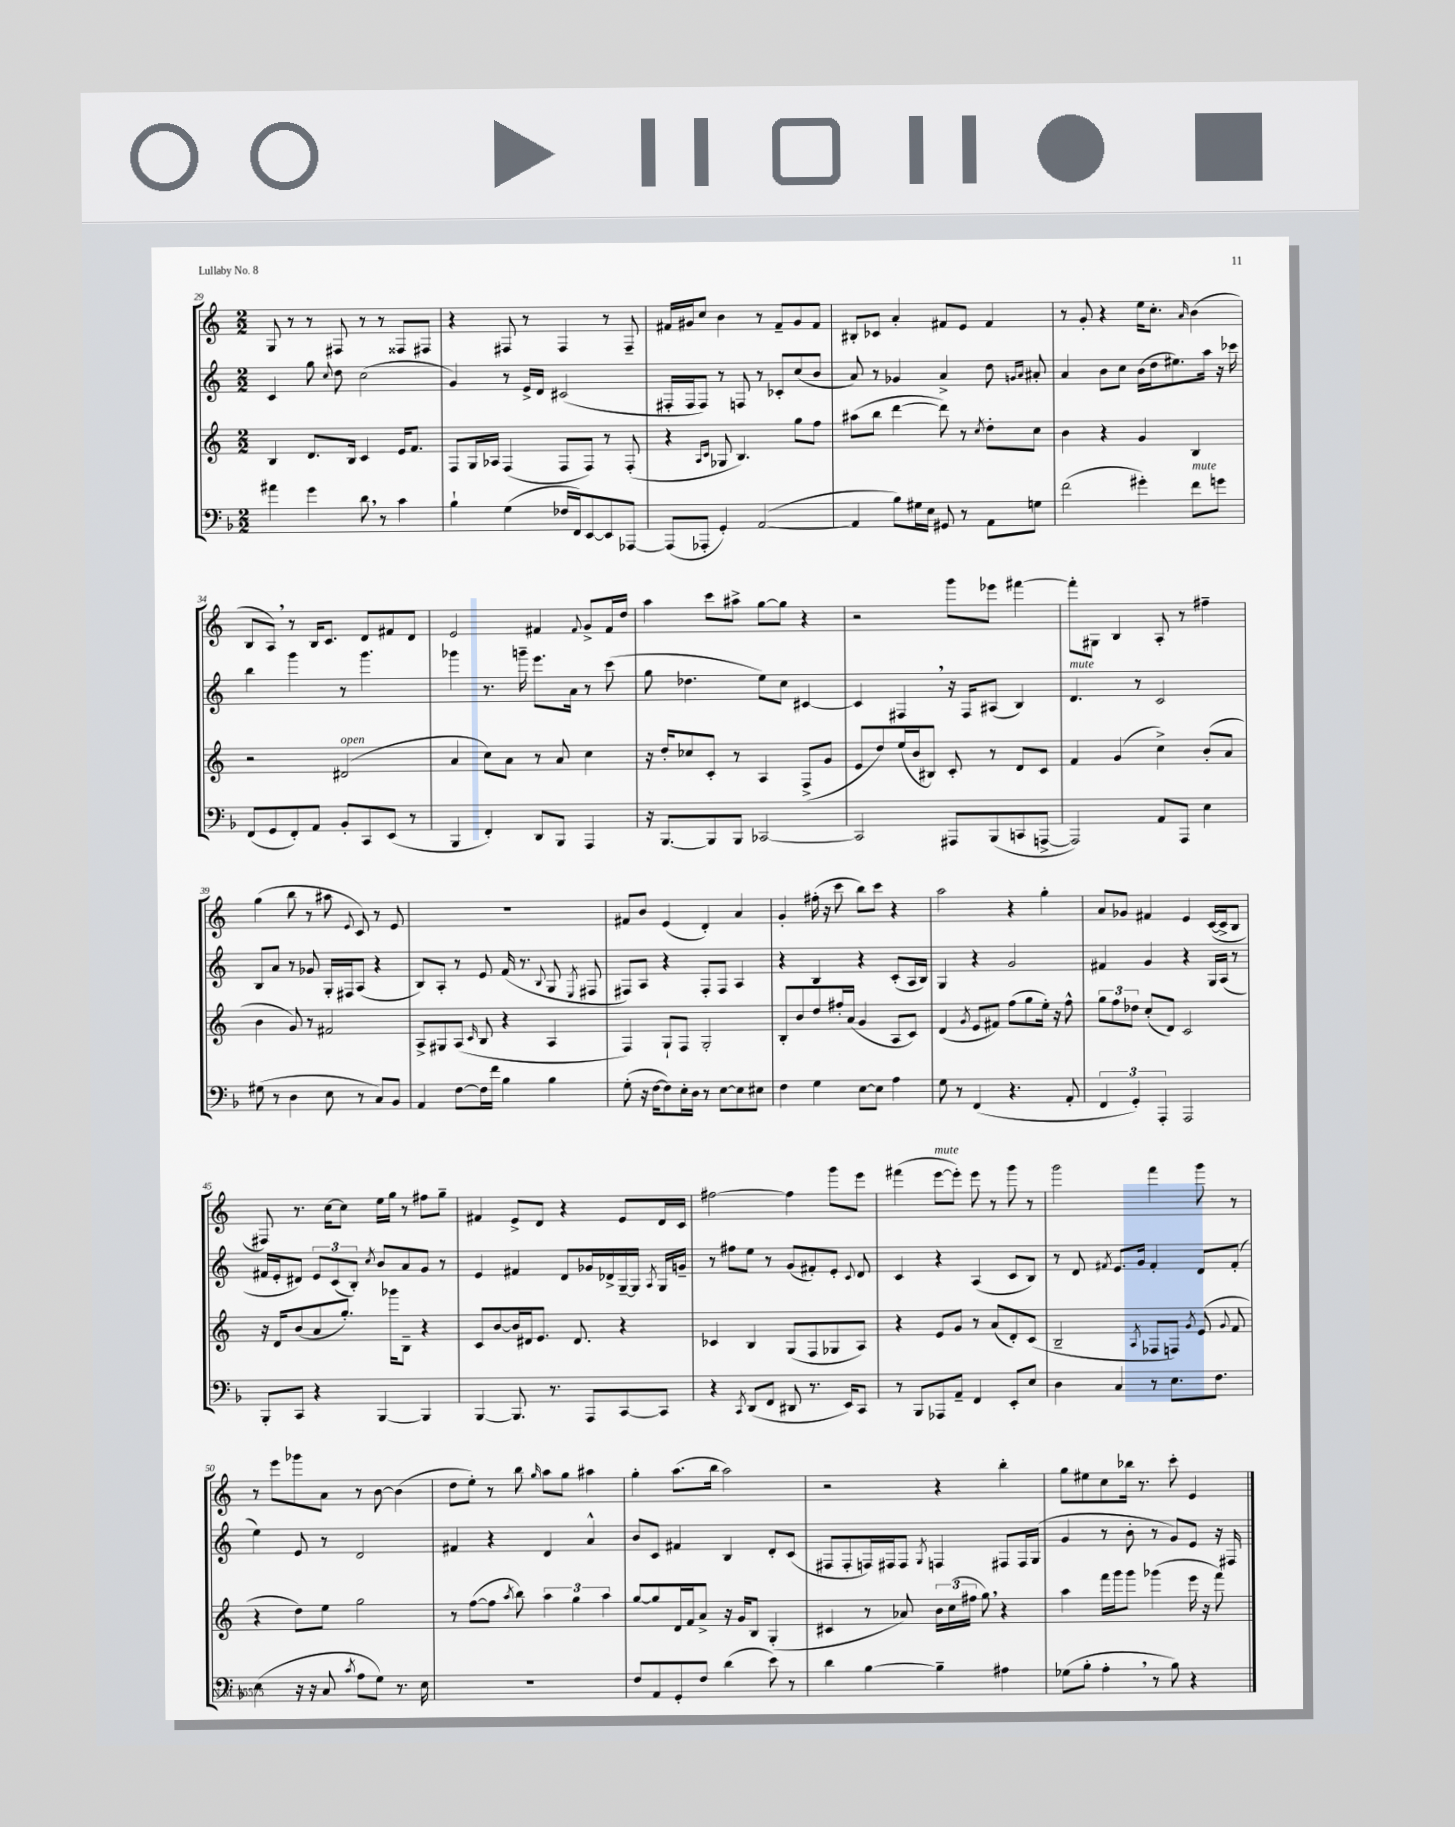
<<
\new StaffGroup <<
\new Staff = "s0" {
    \clef treble \key c \major \numericTimeSignature \time 2/2
    \autoBeamOff g8 r8 r8 fis8 r8 r8 fisis8[ fis8] |
    r4 fis8 r8 fis4 r8 fis8-- |
    fis'16[ gis'16 c''8] b'4 r8 fis'8[-- gis'8 fis'8] |
    bis8[-. ces'8] a'4-. fis'8[ e'8] fis'4 |
    r8 g'8-. r4 e''16[ c''8.]-. \grace { a'16 } b'4( |
    b8[ a8]) \breathe r8 b16[ c'8.] d'8[ fis'8 d'8] |
    e'2 fis'4 \appoggiatura { fis'8 } g'8[-> fis'16 d''16] |
    a''4 c'''8[ ais''8]-> g''8[~ g''8] r4 |
    r2 g'''8[ ees'''8] fis'''4~ |
    fis'''8[-. gis8] b4 a8-. r8 fis''4-- |
    g''4( b''8 r8 ais''8 \appoggiatura { e'8 } c'8) r8 e'8 |
    R1 |
    fis'8[ b'8] e'4( d'4-.) a'4 |
    g'4-. fis''16-.( r16 c'''8 b''8[) c'''8] r4 |
    a''2 r4 g''4-. |
    a'8[ ges'8] fis'4 e'4 c'16[~( c'16-> b8] |
    fis8) r8. c''16[~ c''8] e''16[ g''16] r8 fis''8[ g''8]-- |
    fis'4 e'8[-> d'8] r4 e'8[ d'16 c'16] |
    fis''2~ fis''4 g'''8[ e'''8] |
    fis'''4( e'''8[~^\markup { \italic "mute" } e'''8]-.) e'''8 r8 g'''8 r8 |
    g'''2 f'''4 g'''8 r8 |
    r8 e'''8[ ges'''8 a'8] r8 b'8~ b'4( |
    d''8[ e''8]-.) r8 b''8 \grace { g''16 } a''8[ g''8] ais''4 |
    g''4-. a''8.[( b''16] a''2) |
    r2 r4 b''4-. |
    g''8[ eis''8 c''8 bes''16] r8. c'''8-. e'4 \bar "|." |
}
\new Staff = "s1" {
    \clef treble \key c \major \numericTimeSignature \time 2/2
    \autoBeamOff c'4 g''8 \appoggiatura { c''8 } d''8 c''2( |
    g'4) r8 e'16[-> d'16] cis'2( |
    fis16[-. fis16 fis8]) r8 f8 r8 ces'8[-. c''8( b'8] |
    a'8) r8 ges'4 a'4-> d''8 \grace { g'16[ a'16] } ais'8-. |
    a'4 b'8[ c''8] b'16[( d''16 eis''8.) a''16] r16 ces'''16 |
    b''4 g'''4 r8 g'''4. |
    ges'''4 r8. g'''16-- e'''8.[ a'16] r8 c'''8( |
    g''8 des''4. e''8[) c''8] cis'4~ |
    cis'4 fis4 \breathe r16 fis16[ ais8]( b4) |
    d'4.^\markup { \italic "mute" } r8 c'2 |
    b8[ a'8] r8 ges'8 g16[-. fis16 a8]( r4 |
    b8[) a8]-. r8 e'8 f'16( r8. \appoggiatura { b8 } g8 \acciaccatura { e8 } fis8 |
    fis8[) a8] r4 fis8[-. fis8] a4 |
    r4 b4 r4 c'8[-.( a16 b16]) |
    g4 r4 g'2 |
    fis'4 g'4 r4 g16[ a16]( r8 |
    fis'16[ e'16-. dis'8]) \tuplet 3/2 { e'8[ c'8( b8]-.) } \acciaccatura { c''8 } b'8[ a'8 g'8] r8 |
    e'4 fis'4 d'8[ ges'16 des'16-> g16~-- g16] \acciaccatura { a8 } g16[ g'16]-- |
    r8 fis''8[ e''8] r8 g'8[( fis'8-.) e'8]-. \appoggiatura { c'8 } d'8 |
    c'4 r4 a4( c'8[ b8]) |
    r8 d'8 \acciaccatura { fis'8 } e'8.[ g'16] fis'4-. d'8[ fis'8]-.( |
    e''4) e'8 r8 d'2 |
    fis'4 r4 d'4 a'4-^ |
    b'8[ c'8] fis'4 b4 d'8[-. c'8]( |
    fis8[ fis8-. f16) fis16 fis8] \acciaccatura { g8 } f4 fis8[ fis16 g16]( |
    g'4 r8 b'8-. r8 g'8[) e'8] r16 fis16 \bar "|." |
}
\new Staff = "s2" {
    \clef treble \key c \major \numericTimeSignature \time 2/2
    \autoBeamOff b4 d'8.[ b16] c'4 e'16[ f'8.] |
    f8[ g16 aes16] f4( f8[ f8]) r8 f8-.( |
    r4 \grace { a16[ c'16] } ges8 b4.) g''8[ f''8] |
    ais''8[( b''8] d'''4~ d'''8) r8 \acciaccatura { c''8 } d''8[-. c''8] |
    b'4 r4 g'4 b4 |
    r2 dis'2^\markup { \italic "open" }( |
    a'4 c''8[) a'8] r8 a'8 c''4 |
    r16 d''16[-. ces''8 c'8]-. r8 a4 f8[->( g'8] |
    e'8[ d''8) e''16( b'16 bis8]) c'8-. r8 d'8[ c'8] |
    f'4 g'4( c''4->) b'8[-.( a'8] |
    b'4 g'8) r8 fis'2 |
    a8[-> gis8 a8]( \grace { c'16 } b8 r4 a4 |
    f4) g8[-! f8] g2-. |
    b8[-. b'8 d''8 fis''16-. a'16]( g'4 a8[ c'8]) |
    d'4( \acciaccatura { g'8 } e'8[ fis'8]) f''8[( g''8 e''16]-.) r16 f''8-^ |
    \tuplet 3/2 { g''8[ f''8 des''8] } c''8[-.( d'8]) c'2 |
    r16 d'16[ b'8( a'8 g''8.]-.) ges'''16[ b8]-- r4 |
    c'8[ b'8~ b'16 dis'16 e'8.] dis'8. r4 |
    ces'4 b4 g8[( f8 ges8 a8]) |
    r4 e'8[ g'8] r8 a'8[( d'8-.) c'8]( |
    b2-- \acciaccatura { a8 } fes8[ f8]) \acciaccatura { g'8 } e'8( \appoggiatura { g'8 } f'8 |
    r4 d''8[) e''8] g''2 |
    r8 f''8[~( f''8] \acciaccatura { a''8 } b''8) \tuplet 3/2 { a''4 g''4 a''4 } |
    g''8[~ g''8 d'16 f'16 a'8]-> r16 g'16[ b8] g4-.( |
    cis'4 r8 aes'8) \tuplet 3/2 { b'16[ c''16( fis''16] } g''8) \breathe r4 |
    a''4 f'''16[ g'''16 g'''8] ges'''4( e'''16 r16 f'''8) \bar "|." |
}
\new Staff = "s3" {
    \clef bass \key f \major \numericTimeSignature \time 2/2
    \autoBeamOff ais'4 g'4 d'8 \breathe r8 c'4 |
    bes4-! g4( fes16[ f,16) e,8~ e,8 aes,,8]~ |
    aes,,8[( aes,,8]-. g,4-.) a,2~( |
    a,4 bes8[) gis16 e16] gis,8 r8 a,8[ g8] |
    f'2( gis'4-.) f'8[^\markup { \italic "mute" } g'8] |
    f,8[( g,8 f,8-.) a,8] bes,8[-. c,8 e,8]( r8 |
    bes,,4 f,4-.) d,8[ bes,,8] a,,4 |
    r16 bes,,8.[~ bes,,8 bes,,8] ces,2~ |
    ces,2 ais,,8[ bes,,8( c,8 a,,8]~-> |
    a,,2) a,8[ a,,8] e4 |
    gis8( r8 d4 e8 r8 c8[) bes,8] |
    a,4 f8[~ f16 f'16] bes4 bes4 |
    g8-.( r16 f16[~ f8) e16-. d16] r8 e8[~ e8 eis8] |
    f4 g4 e8[~ e8] a4 |
    g8 r8 f,4( r4. a,8-. |
    \tuplet 3/2 { f,4 g,4-.) a,,4-. } a,,2 |
    bes,,8[-. c,8] r4 bes,,4~ bes,,4 |
    bes,,4~ bes,,8. r8. a,,8[ c,8~ c,8] |
    r4 \acciaccatura { c,8 } d,8[( f,8] dis,8 r8. e,16[) c,8] |
    r8 bes,,8[ aes,,8 a,8]-- f,4 e,8[-. e8] |
    d4 c4 r8 e8.[ f8.] |
    e4( r16 r16 c8 \acciaccatura { c'8 } a8[ g8]) r8. e16 |
    R1 |
    f8[ a,8 g,8-. f8] d'4( e'8) r8 |
    d'4 bes4~ bes4-- ais4 |
    ges8[( bes8]-. a4-. \breathe r8 bes8) r4 \bar "|." |
}
>>
>>
\layout { \context { \Score currentBarNumber = #29 } }
